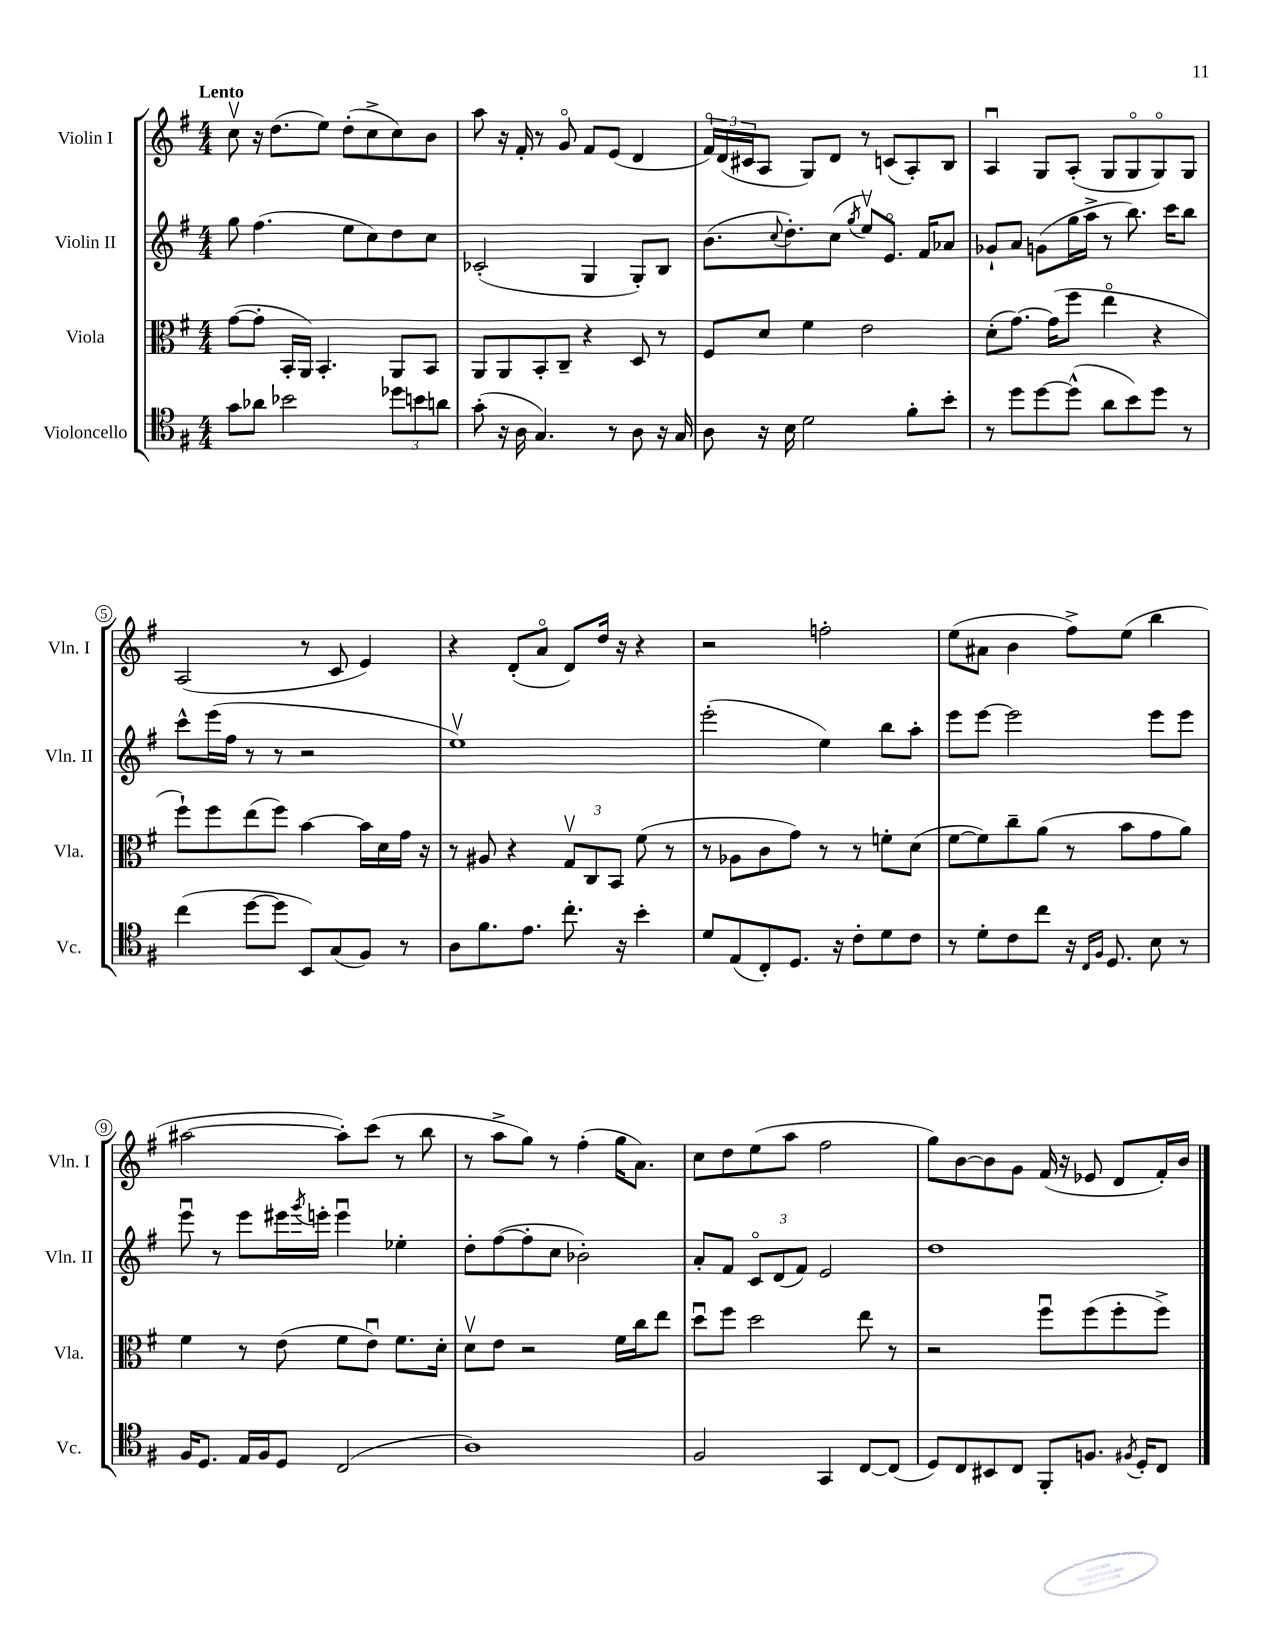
<<
\new StaffGroup <<
\new Staff = "s0" \with { instrumentName = "Violin I" shortInstrumentName = "Vln. I" } {
    \clef treble \key g \major \numericTimeSignature \time 4/4 \tempo "Lento"
    c''8\upbow r16 d''8.( e''8) d''8-.( c''8-> c''8) b'8 |
    a''8 r16 fis'16-. r8 g'8\flageolet fis'8 e'8( d'4 |
    \tuplet 3/2 { fis'16\flageolet) d'16( cis'16 } a8 g8) d'8 r8 c'8( a8-.) b8 |
    a4\downbow g8 a8-.( g8 g8\flageolet g8\flageolet) g8 |
    a2( r8 c'8 e'4) |
    r4 d'8-.( a'8\flageolet d'8) d''16 r16 r4 |
    r2 f''2-. |
    e''8( ais'8 b'4 fis''8->) e''8( b''4 |
    ais''2~ ais''8-.) c'''8( r8 b''8 |
    r8 a''8-> g''8) r8 fis''4-.( g''16 a'8.) |
    c''8 d''8 e''8( a''8 fis''2 |
    g''8) b'8~ b'8 g'8 fis'16( r16 ees'8 d'8 fis'16-.) b'16 \bar "|." |
}
\new Staff = "s1" \with { instrumentName = "Violin II" shortInstrumentName = "Vln. II" } {
    \clef treble \key g \major \numericTimeSignature \time 4/4
    g''8 fis''4.( e''8 c''8) d''8 c''8 |
    ces'2-.( g4 g8-.) b8 |
    b'8.( \appoggiatura { c''8 } d''8.-.) c''8( \acciaccatura { g''8 } e''8\upbow) e'8.\flageolet fis'16 aes'8 |
    ges'8-! a'8 g'8( g''16 a''16-> r8 b''8.) c'''16 b''8 |
    c'''8-^ e'''16( fis''16 r8 r8 r2 |
    e''1\upbow) |
    e'''2-.( e''4) b''8 a''8-. |
    e'''8 e'''8~ e'''2 e'''8 e'''8 |
    e'''8\downbow r8 e'''8 eis'''16 \acciaccatura { g'''8 } e'''16-. e'''4\downbow ees''4-. |
    d''8-. fis''8~( fis''8-. c''8 bes'2-.) |
    a'8-. fis'8 \tuplet 3/2 { c'8\flageolet d'8( fis'8) } e'2 |
    d''1 \bar "|." |
}
\new Staff = "s2" \with { instrumentName = "Viola" shortInstrumentName = "Vla." } {
    \clef alto \key g \major \numericTimeSignature \time 4/4
    g'8~( g'8-. b,16-. a,16) b,4.-. a,8 b,8 |
    a,8 a,8 b,8-. c8-- r4 d8 r8 |
    fis8 d'8 fis'4 e'2 |
    d'8-.( g'8.~) g'16( fis''8 e''4\flageolet r4 |
    fis''8-!) fis''8 e''8( fis''8) b'4~ b'16 d'16 g'16 r16 |
    r8 ais8 r4 \tuplet 3/2 { g8\upbow c8 b,8 } fis'8( r8 |
    r8 aes8 c'8 g'8) r8 r8 f'8-. d'8( |
    fis'8~ fis'8) c''8-- a'8( r8 b'8 g'8 a'8) |
    fis'4 r8 e'8( fis'8 e'8\downbow) fis'8. d'16-. |
    d'8\upbow e'8 r2 fis'16 c''16 e''8 |
    d''8\downbow fis''8 d''2 e''8 r8 |
    r2 fis''8\downbow fis''8( fis''8-. fis''8->) \bar "|." |
}
\new Staff = "s3" \with { instrumentName = "Violoncello" shortInstrumentName = "Vc." } {
    \clef tenor \key g \major \numericTimeSignature \time 4/4
    g'8 aes'8 bes'2 \tuplet 3/2 { des''8 b'8 a'8 } |
    g'8-.( r16 a16 g4.) r8 a8 r16 g16 |
    a8 r16 b16 d'2 fis'8-. b'8-. |
    r8 d''8 d''8~ d''8-^( a'8 b'8) d''8 r8 |
    c''4( d''8~ d''8 b,8) g8( fis8) r8 |
    a8 fis'8. e'8. c''8.-. r16 b'4-. |
    d'8 e8( c8-.) d8. r16 c'8-. d'8 c'8 |
    r8 d'8-. c'8 c''8 r16 \grace { c16 fis16 } d8. b8 r8 |
    fis16 d8. e16 fis16 d8 c2( |
    a1) |
    fis2 g,4 c8~ c8( |
    d8) c8 bis,8 c8 fis,8-. f8. \acciaccatura { fis8 } d16-. c8 \bar "|." |
}
>>
>>
\layout { \context { \Score \override BarNumber.stencil = #(make-stencil-circler 0.1 0.3 ly:text-interface::print) } }
